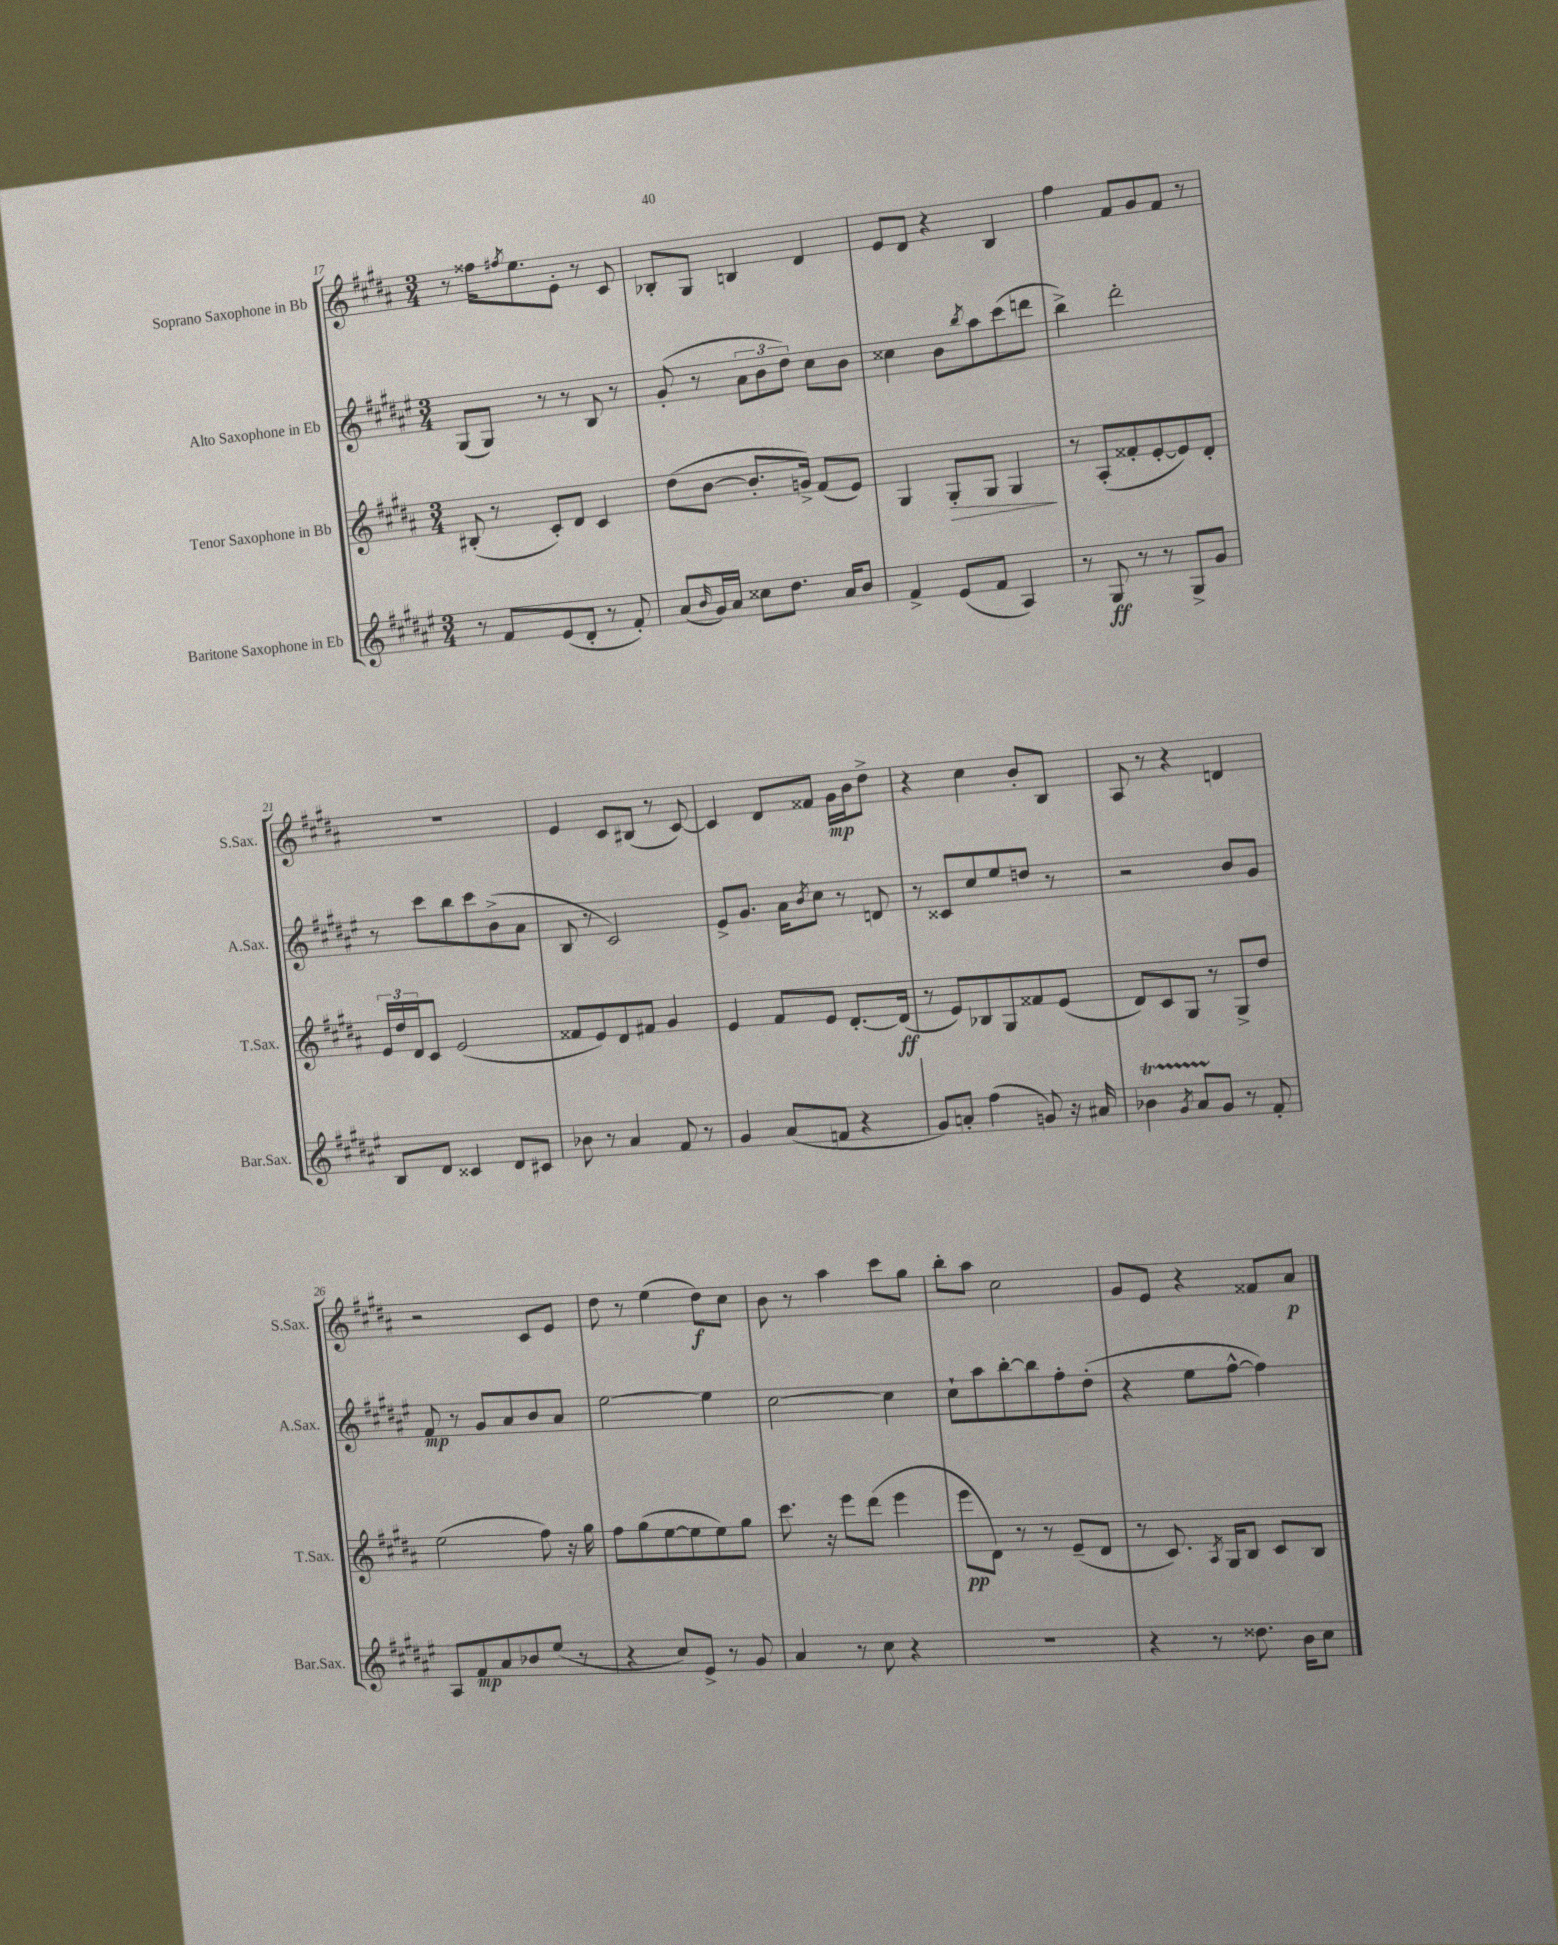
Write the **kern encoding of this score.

**kern	**dynam	**kern	**dynam	**kern	**dynam	**kern	**dynam
*part4	*part4	*part3	*part3	*part2	*part2	*part1	*part1
*staff4	*staff4	*staff3	*staff3	*staff2	*staff2	*staff1	*staff1
*I"Baritone Saxophone in Eb	*	*I"Tenor Saxophone in Bb	*	*I"Alto Saxophone in Eb	*	*I"Soprano Saxophone in Bb	*
*I'Bar.Sax.	*	*I'T.Sax.	*	*I'A.Sax.	*	*I'S.Sax.	*
*clefG2	*	*clefG2	*	*clefG2	*	*clefG2	*
*k[f#c#g#d#a#e#]	*	*k[f#c#g#d#a#]	*	*k[f#c#g#d#a#e#]	*	*k[f#c#g#d#a#]	*
*M3/4	*	*M3/4	*	*M3/4	*	*M3/4	*
=17	=17	=17	=17	=17	=17	=17	=17
8r	.	(8B#X'/	.	(8G#/L	.	8r	.
8f#/L	.	8r	.	8G#/J)	.	16ff##X\KL	.
.	.	.	.	.	.	8qff#X/	.
.	.	.	.	.	.	8.ee\	.
(8e#/	.	8c#'/L)	.	8r	.	.	.
8d#'/J	.	8d#/J	.	8r	.	8e'\J	.
8r	.	4c#/	.	8B/	.	8r	.
8f#'/)	.	.	.	8r	.	8c#/	.
=18	=18	=18	=18	=18	=18	=18	=18
(8a#/L	.	(8dd#\L	.	(8g#'/	.	8B-X'/L	.
16qqb/	.	.	.	.	.	.	.
16g#/L)	.	[8b\J	.	8r	.	8G#/J	.
16a#/JJ	.	.	.	.	.	.	.
8cc##X\L	.	8.b'/L]	.	12a#\L	.	4Bn/	.
.	.	.	.	12b\	.	.	.
8.dd#\J	.	.	.	.	.	.	.
.	.	.	.	12dd#\J)	.	.	.
.	.	16gn^/Jk)	.	.	.	.	.
.	.	(8f#/L	.	8cc#\L	.	4d#/	.
16a#/KL	.	.	.	.	.	.	.
8b/J	.	8e/J)	.	8b\J	.	.	.
=19	=19	=19	=19	=19	=19	=19	=19
4f#^/	.	4G#/	.	4cc##X\	.	8e/L	.
.	.	.	.	.	.	8d#/J	.
!	!	!	!LO:HP:b	!	!	!	!
(8e#/L	.	8G#'/L	>	8b\L	.	4r	.
.	.	.	.	8qbb/	.	.	.
8f#/J	.	8G#/J	.	8aa#\	.	.	.
4A#/)	.	4G#/	.	(8ccc#\	.	4B/	.
.	.	.	.	8dddn\J	.	.	.
.	.	.	]	.	.	.	.
=20	=20	=20	=20	=20	=20	=20	=20
8r	.	8r	.	4bb^\)	.	4ff#\	.
8G#/	ff	(8A#'/L	.	.	.	.	.
8r	.	8f##X'/	.	2ddd#'\	.	8f#/L	.
8r	.	[8e'/	.	.	.	8g#/	.
8G#^/L	.	8e/])	.	.	.	8f#/J	.
8g#/J	.	8d#'/J	.	.	.	8r	.
!!LO:LB:g=z
=21	=21	=21	=21	=21	=21	=21	=21
8B/L	.	24e/LL	.	8r	.	2.r	.
.	.	24dd#/	.	.	.	.	.
.	.	24d#/J	.	.	.	.	.
8d#/J	.	8c#/J	.	8ccc#\L	.	.	.
4c##X/	.	(2e/	.	8bb\	.	.	.
.	.	.	.	8ccc#\	.	.	.
8d#/L	.	.	.	(8b^\	.	.	.
8c#X/J	.	.	.	8a#\J	.	.	.
=22	=22	=22	=22	=22	=22	=22	=22
8b-X\	.	8f##X/L	.	8B/	.	4e/	.
8r	.	8e/)	.	8r	.	.	.
4a#/	.	8d#/	.	2c#/)	.	8c#/L	.
.	.	8f#X/J	.	.	.	(8B#X/J	.
8f#/	.	4g#/	.	.	.	8r	.
8r	.	.	.	.	.	[8c#/)	.
=23	=23	=23	=23	=23	=23	=23	=23
4g#/	.	4e/	.	8e#^/L	.	4c#/]	.
.	.	.	.	8.g#/J	.	.	.
(8a#/L	.	8f#/L	.	.	.	8d#/L	.
.	.	.	.	16a#\KL	.	.	.
.	.	.	.	8qb/	.	.	.
8fn/J	.	8e/J	.	8cc#\J	.	8f##X/J	.
4r	.	[8.d#'/L	.	8r	.	16g#\LL	mp
.	.	.	.	.	.	16b\J	.
.	.	.	.	8dn/	.	8dd#^\J	.
.	.	(16d#/Jk]	ff	.	.	.	.
=24	=24	=24	=24	=24	=24	=24	=24
8g#/L)	.	8r	.	8r	.	4r	.
8an'/J	.	8e/L)	.	8c##X/L	.	.	.
(4ff#\	.	8B-X/	.	8cc#/	.	4cc#\	.
.	.	8G#/	.	8ee#/	.	.	.
8gn/)	.	8f##X/	.	8ddn/J	.	8b'/L	.
16r	.	(8e/J	.	8r	.	8B/J	.
16a#X/	.	.	.	.	.	.	.
=25	=25	=25	=25	=25	=25	=25	=25
4b-XT\	.	8d#/L)	.	2r	.	8A#/	.
.	.	8c#/	.	.	.	8r	.
8qg#/	.	.	.	.	.	.	.
8a#TTT/L	.	8G#/J	.	.	.	4r	.
8g#/J	.	8r	.	.	.	.	.
8r	.	8G#^/L	.	8b/L	.	4dn/	.
8f#'/	.	8dd#/J	.	8g#/J	.	.	.
!!LO:LB:g=z
=26	=26	=26	=26	=26	=26	=26	=26
8A#/L	.	(2ee\	.	8f#/	mp	2r	.
8f#/	mp	.	.	8r	.	.	.
8a#/	.	.	.	8g#/L	.	.	.
8b-X/	.	.	.	8a#/	.	.	.
(8ee#/J	.	8ff#\)	.	8b/	.	8c#/L	.
8r	.	16r	.	8a#/J	.	8e/J	.
.	.	16gg#\	.	.	.	.	.
=27	=27	=27	=27	=27	=27	=27	=27
4r	.	8ff#\L	.	[2ee#\	.	8dd#\	.
.	.	(8gg#\	.	.	.	8r	.
8cc#/L)	.	[8ee\	.	.	.	(4ee\	.
8e#^/J	.	8ee\]	.	.	.	.	.
8r	.	8ee\)	.	4ee#\]	.	8dd#\L)	f
8g#/	.	8gg#\J	.	.	.	8cc#\J	.
=28	=28	=28	=28	=28	=28	=28	=28
4a#/	.	8.ccc#\	.	[2cc#\	.	8b\	.
.	.	.	.	.	.	8r	.
.	.	16r	.	.	.	.	.
8r	.	8eee\L	.	.	.	4aa#\	.
8cc#\	.	(8ddd#\J	.	.	.	.	.
4r	.	4eee\	.	4cc#\]	.	8ccc#\L	.
.	.	.	.	.	.	8gg#\J	.
=29	=29	=29	=29	=29	=29	=29	=29
2.r	.	8eee\L	pp	8cc#`\L	.	8bb'\L	.
.	.	8d#\J)	.	8aa#\	.	8aa#\J	.
.	.	8r	.	[8bb'\	.	2cc#\	.
.	.	8r	.	8bb\]	.	.	.
.	.	(8e~/L	.	8ff#'\	.	.	.
.	.	8d#/J	.	(8dd#'\J	.	.	.
=30	=30	=30	=30	=30	=30	=30	=30
4r	.	8r	.	4r	.	8g#/L	.
.	.	8.c#/)	.	.	.	8e/J	.
8r	.	.	.	8ee#\L	.	4r	.
.	.	8qA#/	.	.	.	.	.
.	.	16G#/KL	.	.	.	.	.
8.dd##X\	.	8B/J	.	[8ff#^^\J	.	.	.
.	.	8c#/L	.	4ff#\])	.	8f##X/L	.
16b\KL	.	.	.	.	.	.	.
8cc#\J	.	8B/J	.	.	.	8a#/J	p
==	==	==	==	==	==	==	==
*-	*-	*-	*-	*-	*-	*-	*-
